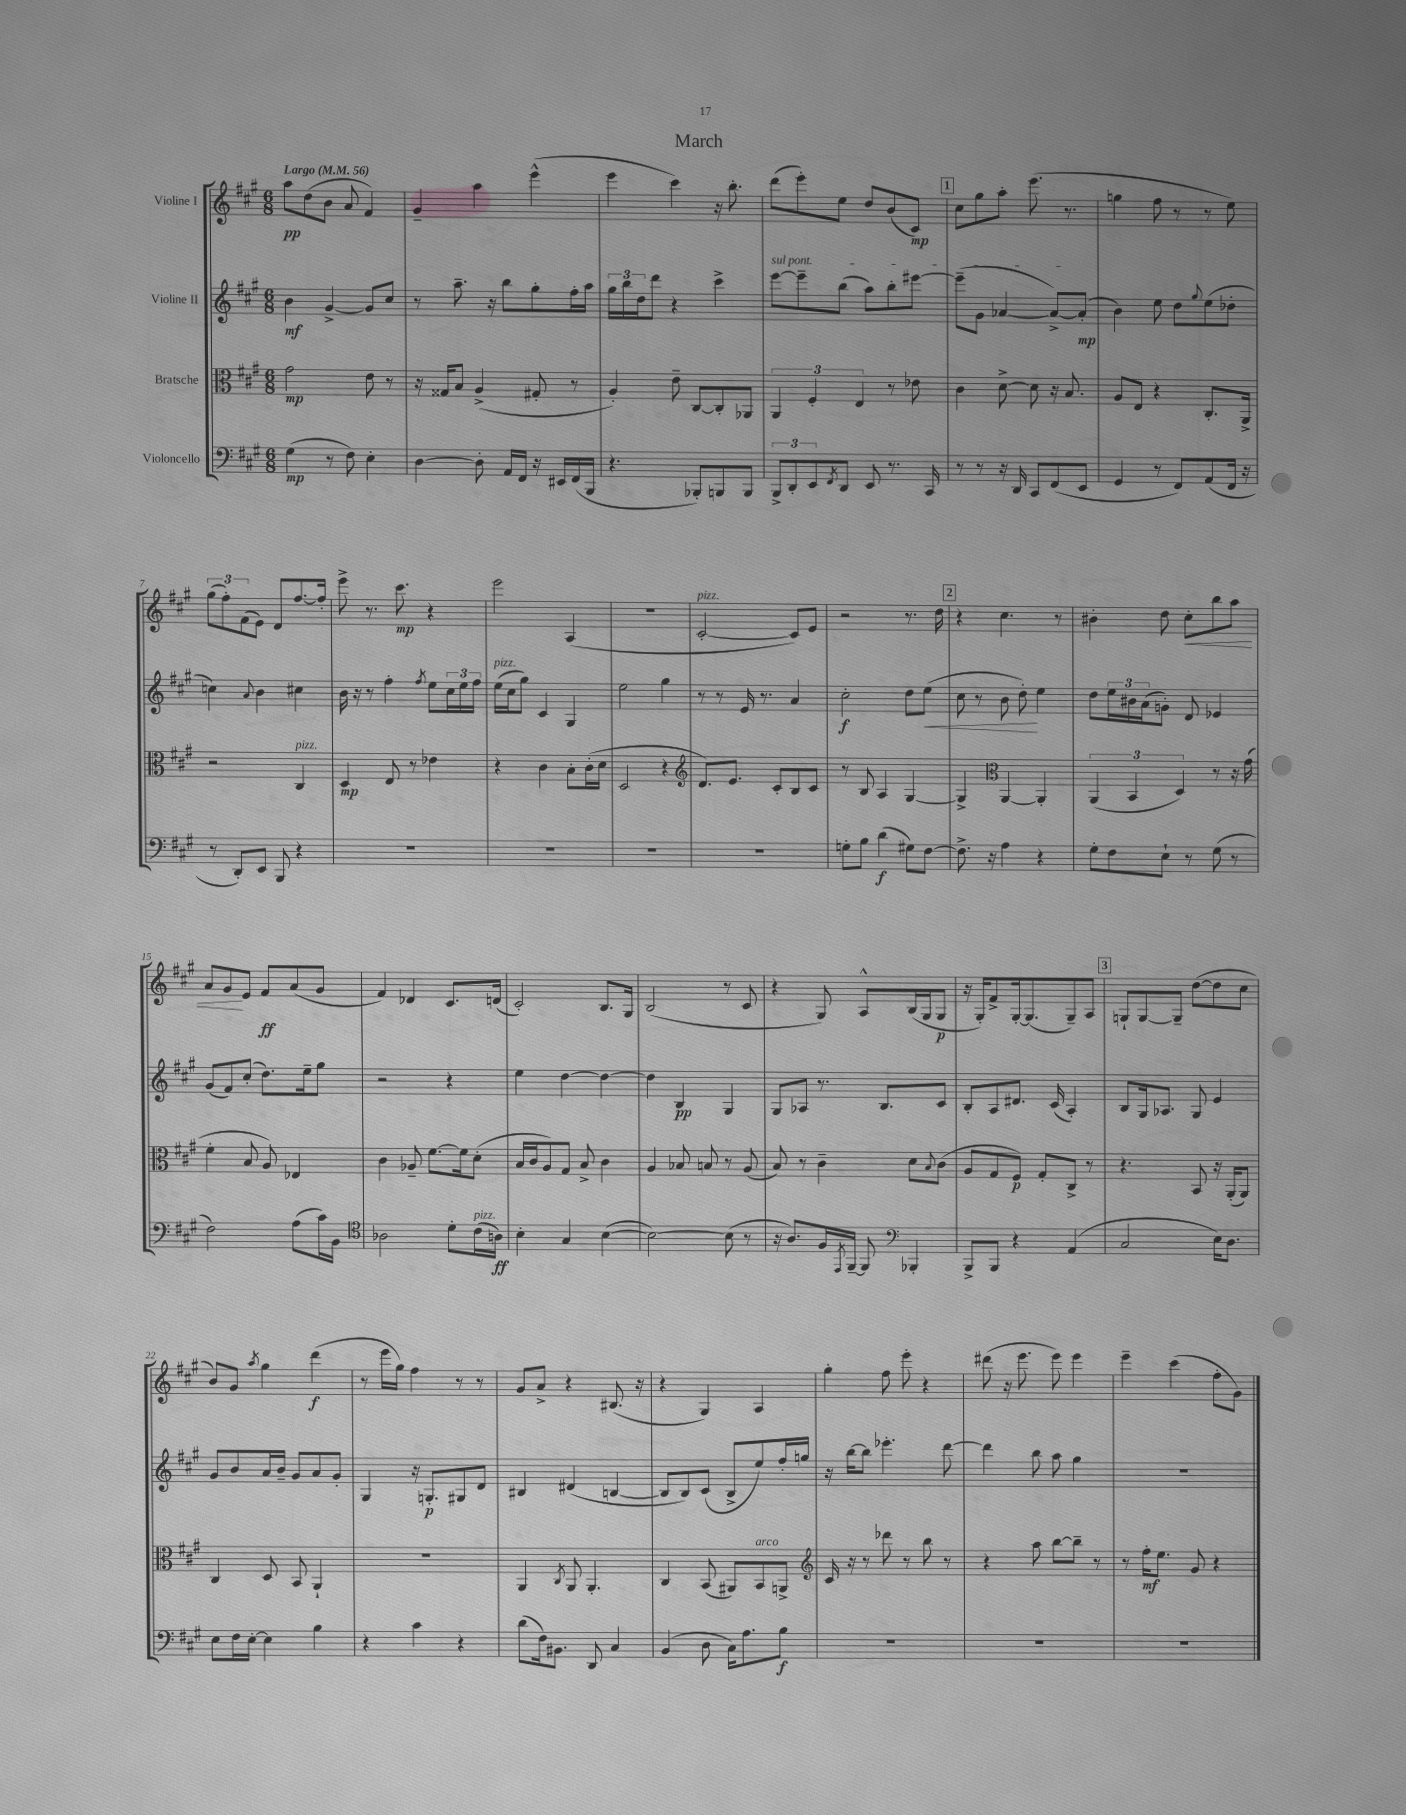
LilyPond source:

\header { title = "March" }
<<
\new StaffGroup <<
\new Staff = "s0" \with { instrumentName = "Violine I" } {
    \clef treble \key a \major \numericTimeSignature \time 6/8 \tempo "Largo" 4 = 56
    a''8\pp d''8( b'8 a'8 fis'4) |
    gis'4-- a''4 e'''4-^( |
    e'''4 cis'''4) r16 b''8.-. |
    d'''8( e'''8-.) e''8 d''8 b'8( cis'8\mp) |
    \mark \markup { \box "1" } cis''8 gis''8 a''8-. e'''8.( r8. |
    g''4 fis''8 r8 r8 e''8) |
    \tuplet 3/2 { gis''8( fis''8-.) fis'8( } e'8) d'8 fis''8.~ fis''16-. |
    e'''8-> r8. cis'''8.\mp r4 |
    e'''2 a4( |
    R2. |
    cis'2~-.^\markup { \italic "pizz." } cis'8) e'8 |
    r2 r8. d''16 |
    \mark \markup { \box "2" } r4 cis''4. r8 |
    bis'4-. d''8 cis''8-.\< b''8 a''8 |
    a'8 gis'8\! e'8 fis'8\ff a'8( gis'8 |
    fis'4) des'4 cis'8. d'16( |
    cis'2-.) b8. gis16 |
    b2( r8 cis'8 |
    r4 gis8) a8-^ b16( gis16 gis8\p |
    r16 gis16-.) fis'8-> gis16~-. gis8.( gis8--) a8 |
    \mark \markup { \box "3" } g8-! g8~ g8-- d''8~( d''8 cis''8 |
    b'8) gis'8 \acciaccatura { a''8 } gis''4 d'''4\f( |
    r8 e'''16 gis''16) fis''4 r8 r8 |
    gis'8 a'8-> r4 bis8.( r16 |
    r4 gis4) a4 |
    gis''4-. fis''8 e'''8-. r4 |
    dis'''8( r16 e'''8. e'''8) e'''4 |
    e'''4-- cis'''4( fis''8-. gis'8) \bar "|." |
}
\new Staff = "s1" \with { instrumentName = "Violine II" } {
    \clef treble \key a \major \numericTimeSignature \time 6/8
    b'4\mf gis'4~-> gis'8 cis''8 |
    r8 a''8.-- r16 b''8 gis''8-. fis''16-. a''16 |
    \tuplet 3/2 { gis''16 b''16 d''16 } d'''8 r4 cis'''4-> |
    \once \override TextSpanner.bound-details.left.text = \markup { \italic "sul pont." } e'''8~\startTextSpan e'''8-- b''8( a''8) b''8-. eis'''8~ |
    \mark \markup { \box "1" } eis'''8--( gis'8 aes'4~ aes'8~->) aes'8-.\mp\stopTextSpan( |
    b'4) e''8 d''8 \appoggiatura { gis''8 } e''8( des''8-. |
    c''4) \appoggiatura { a'8 } b'4 cis''4 |
    b'16 r16 r8 fis''4-. \acciaccatura { fis''8 } e''8 \tuplet 3/2 { cis''16 e''16 fis''16 } |
    e''16^\markup { \italic "pizz." }( cis''16 gis''8) cis'4 gis4 |
    e''2 gis''4 |
    r8 r8 e'16 r8. a'4 |
    cis''2-.\f d''8 e''8\<( |
    \mark \markup { \box "2" } cis''8 r8 b'8 d''8-.\!) e''4 |
    d''8 \tuplet 3/2 { e''16 bis'16 a'16( } g'8-.) d'8 ees'4 |
    gis'8( fis'8) cis''8-.( d''8.) e''16-- gis''8 |
    r2 r4 |
    e''4 d''4~ d''4~ |
    d''4 b4\pp gis4 |
    gis8 aes8 r8. b8. cis'8 |
    b8-. a8 dis'8. cis'16( a4-.) |
    \mark \markup { \box "3" } b8 gis16 aes8. gis8 e'4 |
    gis'8 b'8 a'16 b'16-- gis'8 a'8 gis'8-. |
    gis4 r16 g8.-.\p gis8 d'8 |
    bis4 dis'4( b4~ |
    b8 b8) cis'8( b8-> e''8) fis''16-. g''16 |
    r16 b''16~ b''8 ees'''4.-. d'''8~ |
    d'''4 b''8 a''8 gis''4 |
    R2. \bar "|." |
}
\new Staff = "s2" \with { instrumentName = "Bratsche" } {
    \clef alto \key a \major \numericTimeSignature \time 6/8
    gis'2\mp e'8 r8 |
    r16 gisis16 b8 a4->( gis8-. r8 |
    a4-.) e'8-- cis8~ cis8-. aes,8 |
    \tuplet 3/2 { a,4 fis4-. e4 } r8 ees'8 |
    \mark \markup { \box "1" } cis'4 d'8~-> d'8 r16 b8. |
    a8 e8 r4 cis8.-. a,16-> |
    r2 cis4^\markup { \italic "pizz." } |
    d4\mp e8 r8 ees'4 |
    r4 cis'4 b8-. cis'16-.( d'16 |
    d2 r4 |
    \clef treble d'8.) e'8. cis'8-. b8 cis'8 |
    r8 b8 a4 gis4~ |
    \mark \markup { \box "2" } gis4-> \clef alto a,4~ a,4-. |
    \tuplet 3/2 { a,4( b,4 d4) } r8 r16 gis'16( |
    fis'4-. b8 a8) ees4 |
    cis'4 aes8-- fis'8.~ fis'16 d'8-.( |
    b16 cis'16 a8) gis8 b8-> cis'4 |
    a4 bes8 b8 r8 a8( |
    b8) r8 cis'4-- d'8 \appoggiatura { b8 } cis'8( |
    a8 gis8 fis8\p) gis8-. cis8-> r8 |
    \mark \markup { \box "3" } r4. b,8 r16 a,16-.( a,8) |
    cis4 d8 b,8 a,4-! |
    R2. |
    a,4 \acciaccatura { cis8 } a,8 a,4.-. |
    cis4 b,8( ais,8) b,8^\markup { \italic "arco" } a,8-> |
    \clef treble cis'16 r16 r8 des'''8 r8 b''8 r8 |
    r4 a''8 b''8~ b''8-- r8 |
    r8 fis''16-.\mf e''8. gis'8 r4 \bar "|." |
}
\new Staff = "s3" \with { instrumentName = "Violoncello" } {
    \clef bass \key a \major \numericTimeSignature \time 6/8
    gis4\mp( r8 fis8) e4-. |
    d4~ d8-. a,16 fis,16 r16 eis,16 fis,16( b,,16 |
    r4. bes,,8-.) b,,8 b,,8 |
    \tuplet 3/2 { b,,8-> d,8-. e,8 } \acciaccatura { fis,8 } d,8 e,8 r8. cis,16 |
    \mark \markup { \box "1" } r8 r8 r16 d,16 cis,8 fis,8( e,8 |
    gis,4 r8 fis,8) a,8( fis,16 r16 |
    r8 d,8-.) e,8 b,,8 r4 |
    R2. |
    R2. |
    R2. |
    R2. |
    g8-. b8 d'4\f( gis8) fis8~ |
    \mark \markup { \box "2" } fis8.-> r16 a4 r4 |
    gis8-. fis8 e8-! r8 gis8( r8 |
    fis2) a8( cis'16) b,16 |
    \clef tenor aes2 d'8-. cis'16^\markup { \italic "pizz." }( a16\ff) |
    b4-. gis4 b4~( |
    b2~) b8( r8 |
    r16 a8.) fis16 \acciaccatura { e,8 } fis,16~-- fis,8 \clef bass bes,,4-. |
    b,,8-> b,,8 r4 a,4( |
    \mark \markup { \box "3" } cis2 e16) d8. |
    e8 fis16 e16~-. e4 b4 |
    r4 cis'4 r4 |
    d'8( fis16) bis,8. d,8 cis4 |
    b,4( d8 cis16) a8. b8\f |
    R2. |
    R2. |
    R2. \bar "|." |
}
>>
>>
